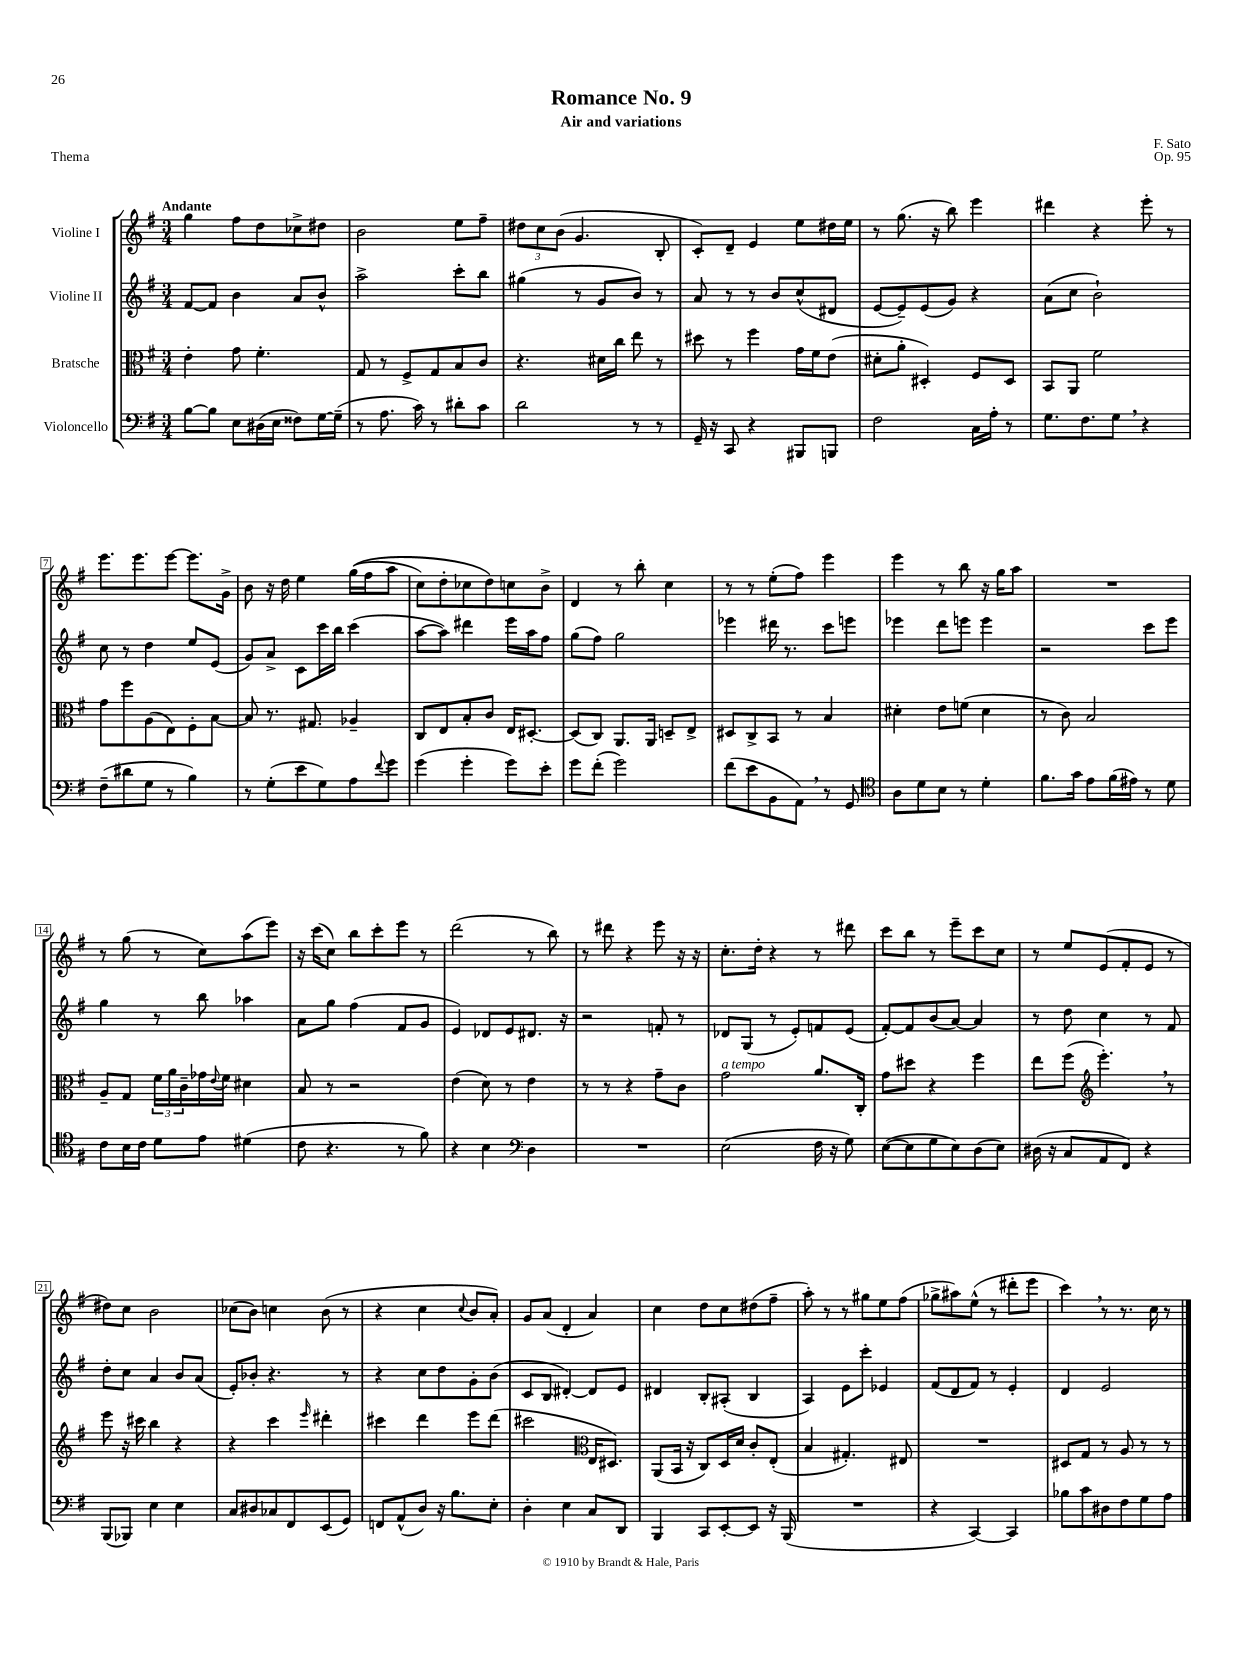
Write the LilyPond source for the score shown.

\header { title = "Romance No. 9" composer = "F. Sato" subtitle = "Air and variations" opus = "Op. 95" piece = "Thema" }
<<
\new StaffGroup <<
\new Staff = "s0" \with { instrumentName = "Violine I" } {
    \clef treble \key g \major \numericTimeSignature \time 3/4 \tempo "Andante"
    g''4 fis''8 d''8 ces''8-> dis''8 |
    b'2 e''8 fis''8-- |
    \tuplet 3/2 { dis''8 c''8 b'8( } g'4. b8-. |
    c'8-.) d'8-- e'4 e''8 dis''16 e''16 |
    r8 g''8.( r16 b''8) e'''4 |
    dis'''4 r4 e'''8-. r8 |
    e'''8. e'''8. e'''8~ e'''8. g'16-> |
    b'8 r16 d''16 e''4 g''16(\( fis''16 a''8 |
    c''8) d''8-. ces''8 d''8\) c''8 b'8-> |
    d'4 r8 b''8-. c''4 |
    r8 r8 e''8-.( fis''8) e'''4 |
    e'''4 r8 b''8 r16 g''16 a''8 |
    R2. |
    r8 g''8( r8 c''8) a''8( e'''8) |
    r16 c'''16( c''8) b''8 c'''8-. e'''8 r8 |
    d'''2( r8 b''8) |
    r8 dis'''8 r4 e'''8 r16 r16 |
    c''8.-. d''16-. r4 r8 dis'''8 |
    c'''8 b''8 r8 e'''8-- c'''8 c''8 |
    r8 e''8 e'8( fis'8-. e'8 r8 |
    dis''8) c''8 b'2 |
    ces''8( b'8) c''4 b'8( r8 |
    r4 c''4 \appoggiatura { c''8 } b'8 a'8-.) |
    g'8 a'8( d'4-. a'4) |
    c''4 d''8 c''8 dis''8( fis''8-- |
    a''8-.) r8 r8 gis''8 e''8 fis''8( |
    ges''8-> ais''8) e''8-^( r8 dis'''8-. e'''8 |
    c'''4) \breathe r8 r8. c''16 r8 \bar "|." |
}
\new Staff = "s1" \with { instrumentName = "Violine II" } {
    \clef treble \key g \major \numericTimeSignature \time 3/4
    fis'8~ fis'8 b'4 a'8 b'8-^ |
    a''2-> c'''8-. b''8 |
    gis''4( r8 g'8 b'8) r8 |
    a'8 r8 r8 b'8 c''8-^( dis'8 |
    e'8~ e'8--) e'8( g'8) r4 |
    a'8( c''8 b'2-!) |
    c''8 r8 d''4 e''8 e'8( |
    g'8) a'8-> c'8 c'''16 b''16 c'''4( |
    a''8~ a''8) dis'''4 e'''16 a''16 fis''8 |
    g''8( fis''8) g''2 |
    ees'''4 dis'''16 r8. c'''8 e'''8 |
    ees'''4 d'''8 e'''8 e'''4 |
    r2 c'''8 e'''8 |
    g''4 r8 b''8 aes''4 |
    a'8 g''8 fis''4( fis'8 g'8 |
    e'4) des'8 e'8 dis'8. r16 |
    r2 f'8-. r8 |
    des'8 g8( r8 e'8-.) f'8 e'8( |
    fis'8~-.) fis'8 b'8( a'8~) a'4 |
    r8 d''8 c''4 r8 fis'8 |
    d''8-. c''8 a'4 b'8 a'8( |
    e'8-.) bes'8-. r4. r8 |
    r4 c''8 d''8 g'8-. b'8( |
    c'8 b8 dis'4~-.) dis'8 e'8 |
    dis'4 b8-. ais8-.( b4 |
    a4) e'8 c'''8-. ees'4 |
    fis'8( d'8 fis'8) r8 e'4-. |
    d'4 e'2 \bar "|." |
}
\new Staff = "s2" \with { instrumentName = "Bratsche" } {
    \clef alto \key g \major \numericTimeSignature \time 3/4
    e'4-. g'8 fis'4.-. |
    g8 r8 fis8-> g8 b8 c'8 |
    r4. dis'16 c''16 e''8 r8 |
    dis''8 r8 fis''4 g'16 fis'16 e'8( |
    dis'8-. a'8-. dis4-.) fis8 dis8 |
    b,8 a,8 fis'2 |
    g'8 fis''8 a8( e8) fis8-. b8~ |
    b8 r8. gis8. aes4-- |
    c8 e8 b8-. c'8 e16 dis8.~-. |
    dis8( c8) a,8. a,16 d8-- e8-> |
    dis8 c8-> b,8 r8 b4 |
    dis'4-. e'8 f'8( dis'4 |
    r8 c'8) b2 |
    a8-- g8 \tuplet 3/2 { fis'16 a'16 c'16-- } ges'16 \appoggiatura { e'8 } fis'16 dis'4 |
    b8 r8 r2 |
    e'4( d'8) r8 e'4 |
    r8 r8 r4 g'8-- c'8 |
    g'2^\markup { \italic "a tempo" } a'8. c16-. |
    g'8 dis''8 r4 fis''4 |
    e''8 fis''8( \clef treble e'''4.-.) \breathe r8 |
    e'''8 r16 cis'''16 b''4 r4 |
    r4 c'''4 \grace { e'''16 } dis'''4-. |
    cis'''4 d'''4 e'''8 d'''8( |
    cis'''2 \clef alto e16 dis8.) |
    a,8( b,16 r16 c8) d16 d'16 c'8-. e8-.( |
    b4 gis4.-.) eis8 |
    R2. |
    dis8 g8 r8 a8 r8 r8 \bar "|." |
}
\new Staff = "s3" \with { instrumentName = "Violoncello" } {
    \clef bass \key g \major \numericTimeSignature \time 3/4
    b8~ b8 e8 dis16( e16 fisis8) g16~ g16--( |
    r8 a8. c'16) r8 dis'8-. c'8 |
    d'2 r8 r8 |
    g,16-- r16 c,8 r4 bis,,8 b,,8 |
    fis2 c16 a16-. r8 |
    g8. fis8. g8 \breathe r4 |
    fis8--( dis'8 g8 r8 b4) |
    r8 g8-.( e'8 g8) a8 \appoggiatura { fis'8 } g'8 |
    g'4( g'4-. g'8) e'8-. |
    g'8 fis'8-.( g'2) |
    fis'8( e'8 b,8 a,8) \breathe r8 g,8 |
    \clef tenor a8 d'8 b8 r8 d'4-. |
    fis'8. g'16 e'8 fis'16( eis'16) r8 d'8 |
    c'8 b16 c'16 d'8 e'8 dis'4( |
    c'8 r4. r8 fis'8) |
    r4 b4 \clef bass d4 |
    R2. |
    e2( fis16 r16 g8) |
    e8~( e8 g8 e8) d8( e8) |
    dis16( r16 c8 a,8 fis,8) r4 |
    b,,8( bes,,8) e4 e4 |
    c8 dis8 ces8 fis,8 e,8( g,8) |
    f,8 a,8-^( d8) r16 b8. e8-. |
    d4-. e4 c8 d,8 |
    b,,4 c,8 e,8~-. e,8 r16 b,,16( |
    R2. |
    r4 c,4~) c,4 |
    bes8 c'8 dis8 fis8 g8 a8 \bar "|." |
}
>>
>>
\layout { \context { \Score \override BarNumber.stencil = #(make-stencil-boxer 0.1 0.3 ly:text-interface::print) } }
